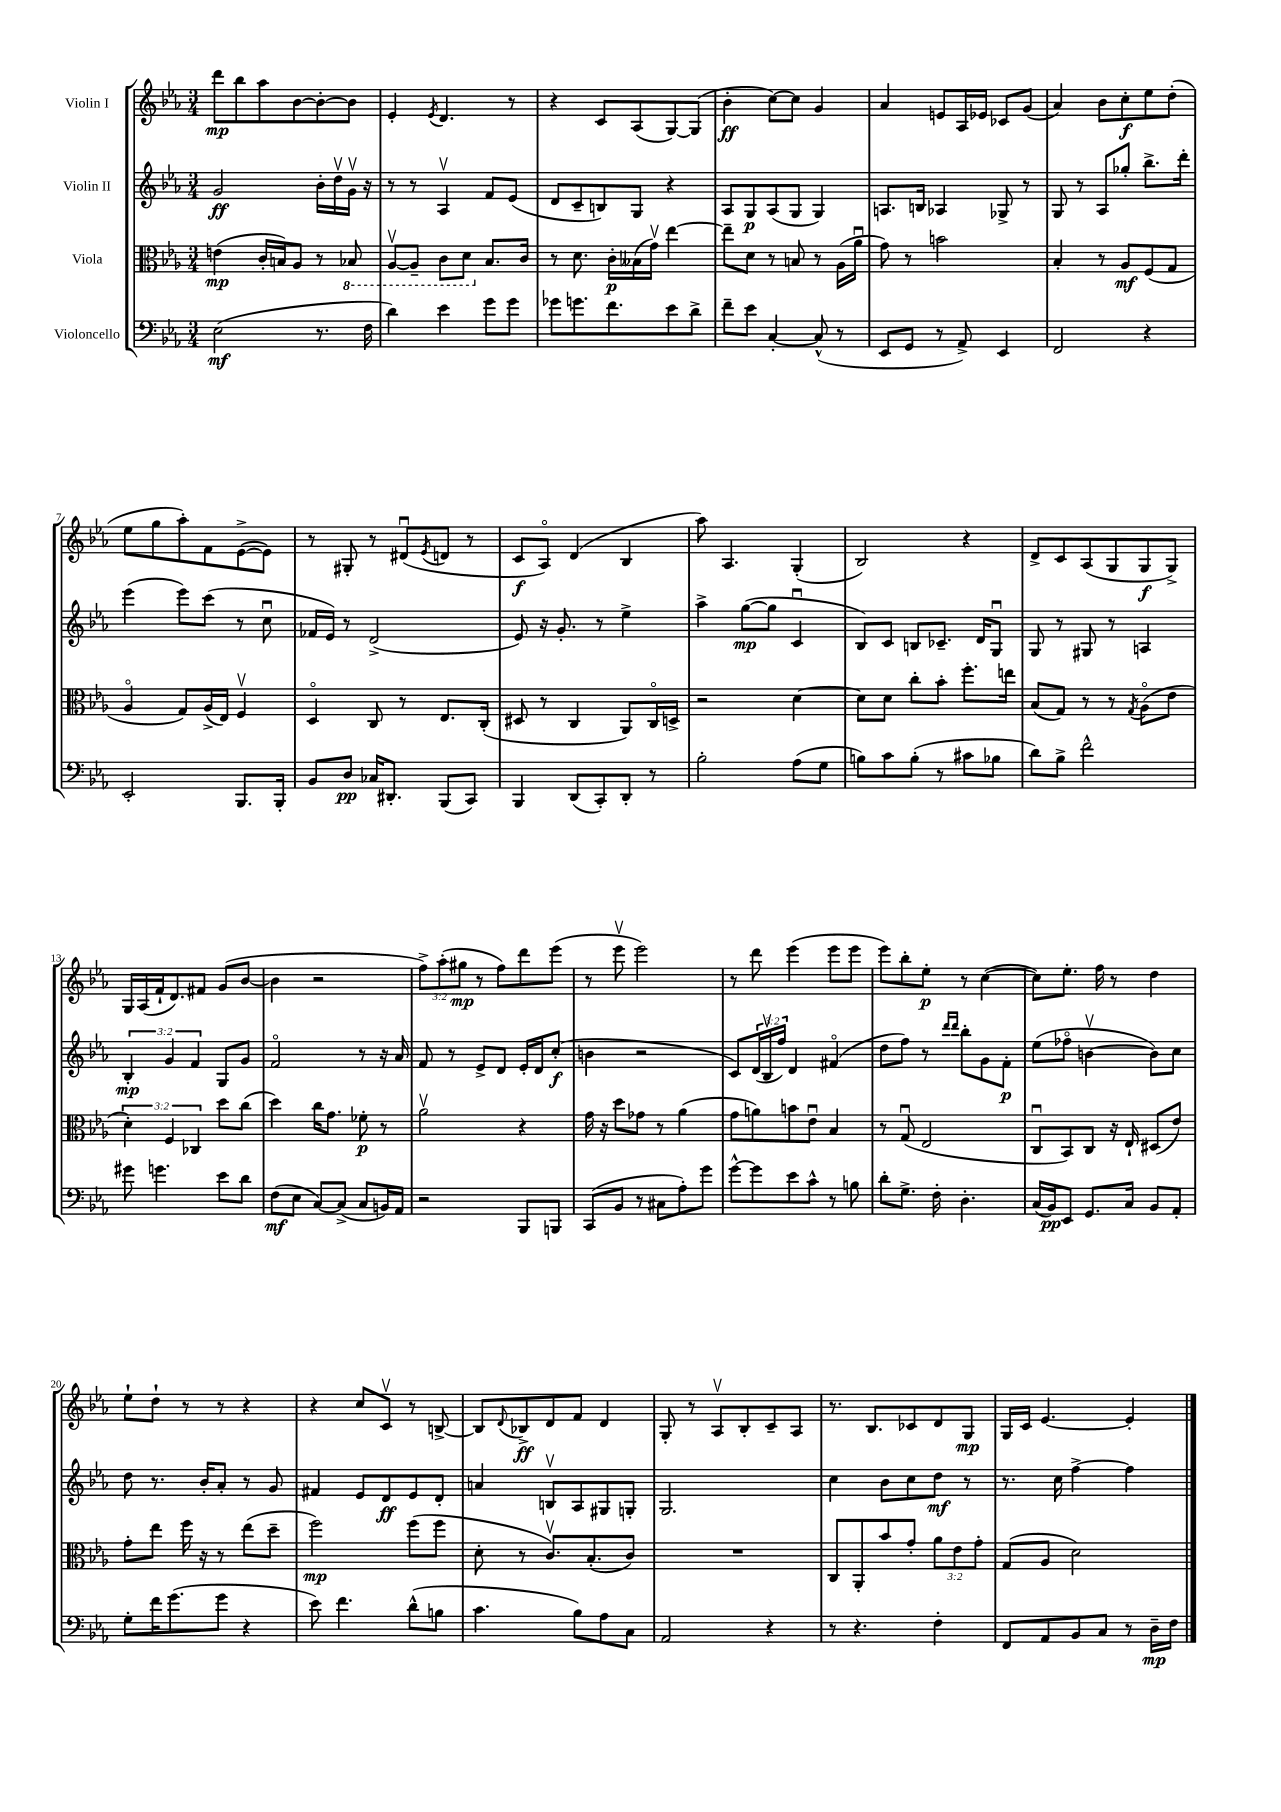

**kern	**kern	**kern	**kern
*staff4	*staff3	*staff2	*staff1
*clefF4	*clefC3	*clefG2	*clefG2
*k[b-e-a-]	*k[b-e-a-]	*k[b-e-a-]	*k[b-e-a-]
*M3/4	*M3/4	*M3/4	*M3/4
(2E-\	(4e\	2g/	8ddd\L
.	.	.	8bb-\
.	16c'/LL	.	8aa-\
.	16B/J)	.	.
.	8A-/J	.	[8b-\
8.r	8r	16b-'\LL	8b-'\_
.	.	16ddv\	.
.	8BB-/	16gv\JJ	8b-\]J
16F\	.	16r	.
=	=	=	=
4d\)	[8AA-v/L	8r	4e-'/
.	8AA-~/]J	8r	.
.	.	.	8qe-/
4e-\	8C\L	4A-v/	4.d/
.	8D\J	.	.
8g\L	8.B-/L	8f/L	.
8g\J	.	(8e-/J	8r
.	16c/Jk	.	.
=	=	=	=
8g-\L	8r	8d/L	4r
8.g\	8.d\	8c~/	.
.	.	8B/)	8c/L
8.f\	16c'\LL	.	.
.	(16B--\	8G/J	(8A-/
.	16gv\JJ)	.	.
8e-\	[4ee-\	4r	[8G/)
8d^\J	.	.	(8G/]J
=	=	=	=
8f~\L	8ee-~\]L	8A-/L	4b-'\
8e-\J	8d\J	8G/	.
[4C'/	8r	(8A-/	[8cc\L)
.	8B/	8G/J	8cc\]J
(8C^^/]	8r	4G/)	4g/
8r	(16A-\LL	.	.
.	16a-u\JJ	.	.
=	=	=	=
8EE-/L	8g\)	8.A/L	4a-/
8GG/J	8r	.	.
.	.	16B/Jk	.
8r	2b\	4A-/	8e/L
8AA-^/)	.	.	16A-/L
.	.	.	16e-/JJ
4EE-/	.	8G-^/	8c-/L
.	.	8r	(8g/J
=	=	=	=
2FF/	4B-'/	8G/	4a-/)
.	.	8r	.
.	8r	8A-/L	8b-\L
.	8A-/L	8gg-'/J	8cc'\
4r	(8F/	8.bb-^\L	8ee-\
.	8G/J	.	(8dd'\J
.	.	16ddd'\Jk	.
=	=	=	=
2EE-'/	4A-o/	(4eee-\	8ee-\L
.	.	.	8gg\
.	8G/L)	8eee-\L)	8aa-'\)
.	(16A-^/L	(8ccc\J	8f\
.	16E-/JJ)	.	.
8.BBB-/L	4Fv/	8r	([8e-^\
.	.	8ccu\	8e-\]J)
16BBB-'/Jk	.	.	.
=	=	=	=
8BB-/L	4Do/	16f-/LL	8r
.	.	16e-/JJ)	.
8D/J	.	8r	8G#'/
16C-/LK	8C/	(2d^/	8r
8.DD#'/J	.	.	.
.	8r	.	(8d#u/L
.	.	.	8qe-/
(8BBB-/L	8.E-/L	.	8d/J
8CC/J)	.	.	8r
.	(16C'/Jk	.	.
=	=	=	=
4BBB-/	8D#/	8e-/)	8c/L
.	8r	16r	8A-o/J)
.	.	8.g'/	.
(8DD/L	4C/	.	(4d/
8CC'/)	.	8r	.
8DD'/J	8AA-/L)	4ee-^\	4B-/
8r	16Co/L	.	.
.	16D^/JJ	.	.
=	=	=	=
2B-'\	2r	4aa-^\	8aa-\)
.	.	.	4.A-/
.	.	([8gg\L	.
.	.	8gg\]J	.
(8A-\L	[4d\	4cu/	(4G'/
8G\J	.	.	.
=	=	=	=
8B\L)	8d\]L	8B-/L)	2B-/)
8c\	8d\J	8c/J	.
(8B'\J	8cc'\L	8B/L	.
8r	8b-'\J	8.c-~/J	.
8c#\L	8.ff'\L	.	4r
.	.	16d/LK	.
8B-\J	.	8Gu/J	.
.	16ee\Jk	.	.
=	=	=	=
8d\L)	(8B-/L	8G/	8d^/L
8B-^\J	8G/J)	8r	8c/
2f^^\	8r	8G#/	(8A-/
.	8r	8r	8G/
.	8qG/	.	.
.	(8A-o\L	4A/	8G/
.	8e-\J	.	8G^/J)
=	=	=	=
8g#\	6d'\)	6B-'/	16G/LL
.	.	.	(16A-/
4.g\	.	.	16f`/J
.	6F/	6g/	.
.	.	.	8.d/)
.	6C-/	6f/	.
.	.	.	8f#/J
8e-\L	8dd\L	8G/L	(8g/L
8d\J	(8cc\J	8g/J	[8b-/J
=	=	=	=
(8F\L	4dd\)	2fo/	4b-\]
8E-\J	.	.	.
[8C/L)	16cc\LK	.	2r
.	8.g\J	.	.
(8C^/]J	.	.	.
8C/L	8f-'\	8r	.
16BB/L)	8r	16r	.
16AA-/JJ	.	16a-/	.
=	=	=	=
2r	2a-v\	8f/	12ff^\L)
.	.	.	(12aa-'\
.	.	8r	.
.	.	.	12gg#\J
.	.	8e-^/L	8r
.	.	8d/J	8ff\L)
8BBB-/L	4r	16e-'/LL	8ddd\
.	.	16d/J	.
8BBB/J	.	(8cc'/J	(8eee-\J
=	=	=	=
(8CC/L	16g\	4b\	8r
.	16r	.	.
8BB-/J	8dd\L	.	8eee-v\
8r	8g-\J	2r	2eee-\)
8C#\L	8r	.	.
8A-'\)	(4a-\	.	.
8g\J	.	.	.
=	=	=	=
[8g^^\L	8g\L	8c/L)	8r
8g\]	8a\)	(24d/L	8ddd\
.	.	24B-v/	.
.	.	24ff/JJ)	.
8e-\	8b\	4d/	(4eee-\
8c^^\J	8e-u\J	.	.
8r	4B-/	(4f#o/	8eee-\L
8B\	.	.	8eee-\J
=	=	=	=
8d'\L	8r	8dd\L	8eee-\L)
8.G^\J	(8Gu/	8ff\J)	8bb-'\
.	2E-/	8r	8ee-'\J
16F'\	.	.	.
.	.	16qqddd/LL	.
.	.	16qqddd/JJ	.
4.D'\	.	8bb-'\L	8r
.	.	8g\	([4cc\
.	.	8f'\J	.
=	=	=	=
(16C/LL	8Cu/L	(8ee-\L	8cc\]L)
16BB-/J)	.	.	.
8EE-/J	8BB-/)	8ff-o\J	8.ee-'\J
8.GG/L	8C/J	[4bv\	.
.	.	.	16ff\
.	16r	.	8r
16C/Jk	16E-`/	.	.
8BB-/L	(8D#/L	8b\]L)	4dd\
8AA-'/J	8e-/J)	8cc\J	.
=	=	=	=
8G'\L	8g'\L	8dd\	8ee-`\L
16f\K	8ee-\J	8.r	8dd`\J
(8.g\	.	.	.
.	16ff\	.	8r
.	16r	16b-'/LK	.
8g\J	8r	8a-'/J	8r
4r	(8ee-\L	8r	4r
.	8dd~\J	8g/	.
=	=	=	=
8e-\)	2ff\)	4f#/	4r
4.f\	.	.	.
.	.	8e-/L	8cc/L
.	.	8d/	8cv/J
(8d^^\L	(8ff\L	8e-/	8r
8B\J	8ff\J	8d'/J	[8B^/
=	=	=	=
4.c\	8d'\	4a/	8B/]L
.	.	.	8qqd/
.	8r	.	8B-^/
.	8.cv/L)	8Bv/L	8d/
8B-\L)	.	8A-/	8f/J
.	(8.B-'/	.	.
8A-\	.	8G#/	4d/
8C\J	8c/J)	8G'/J	.
=	=	=	=
2AA-/	2.r	2.G/	8G'/
.	.	.	8r
.	.	.	8A-v/L
.	.	.	8B-'/
4r	.	.	8c~/
.	.	.	8A-/J
=	=	=	=
8r	8C/L	4cc\	8.r
4.r	8AA-'/	.	.
.	.	.	8.B-/L
.	8b-/	8b-\L	.
.	8g'/J	8cc\	8c-/
4F'\	12a-\L	8dd\J	8d/
.	12e-\	.	.
.	.	8r	8G/J
.	12g'\J	.	.
=	=	=	=
8FF/L	(8G/L	8.r	16G/LL
.	.	.	16c/JJ
8AA-/	8A-/J	.	[4.e-/
.	.	16cc\	.
8BB-/	2d\)	[4ff^\	.
8C/J	.	.	.
8r	.	4ff\]	4e-'/]
16D~\LL	.	.	.
16F\JJ	.	.	.
==	==	==	==
*-	*-	*-	*-
